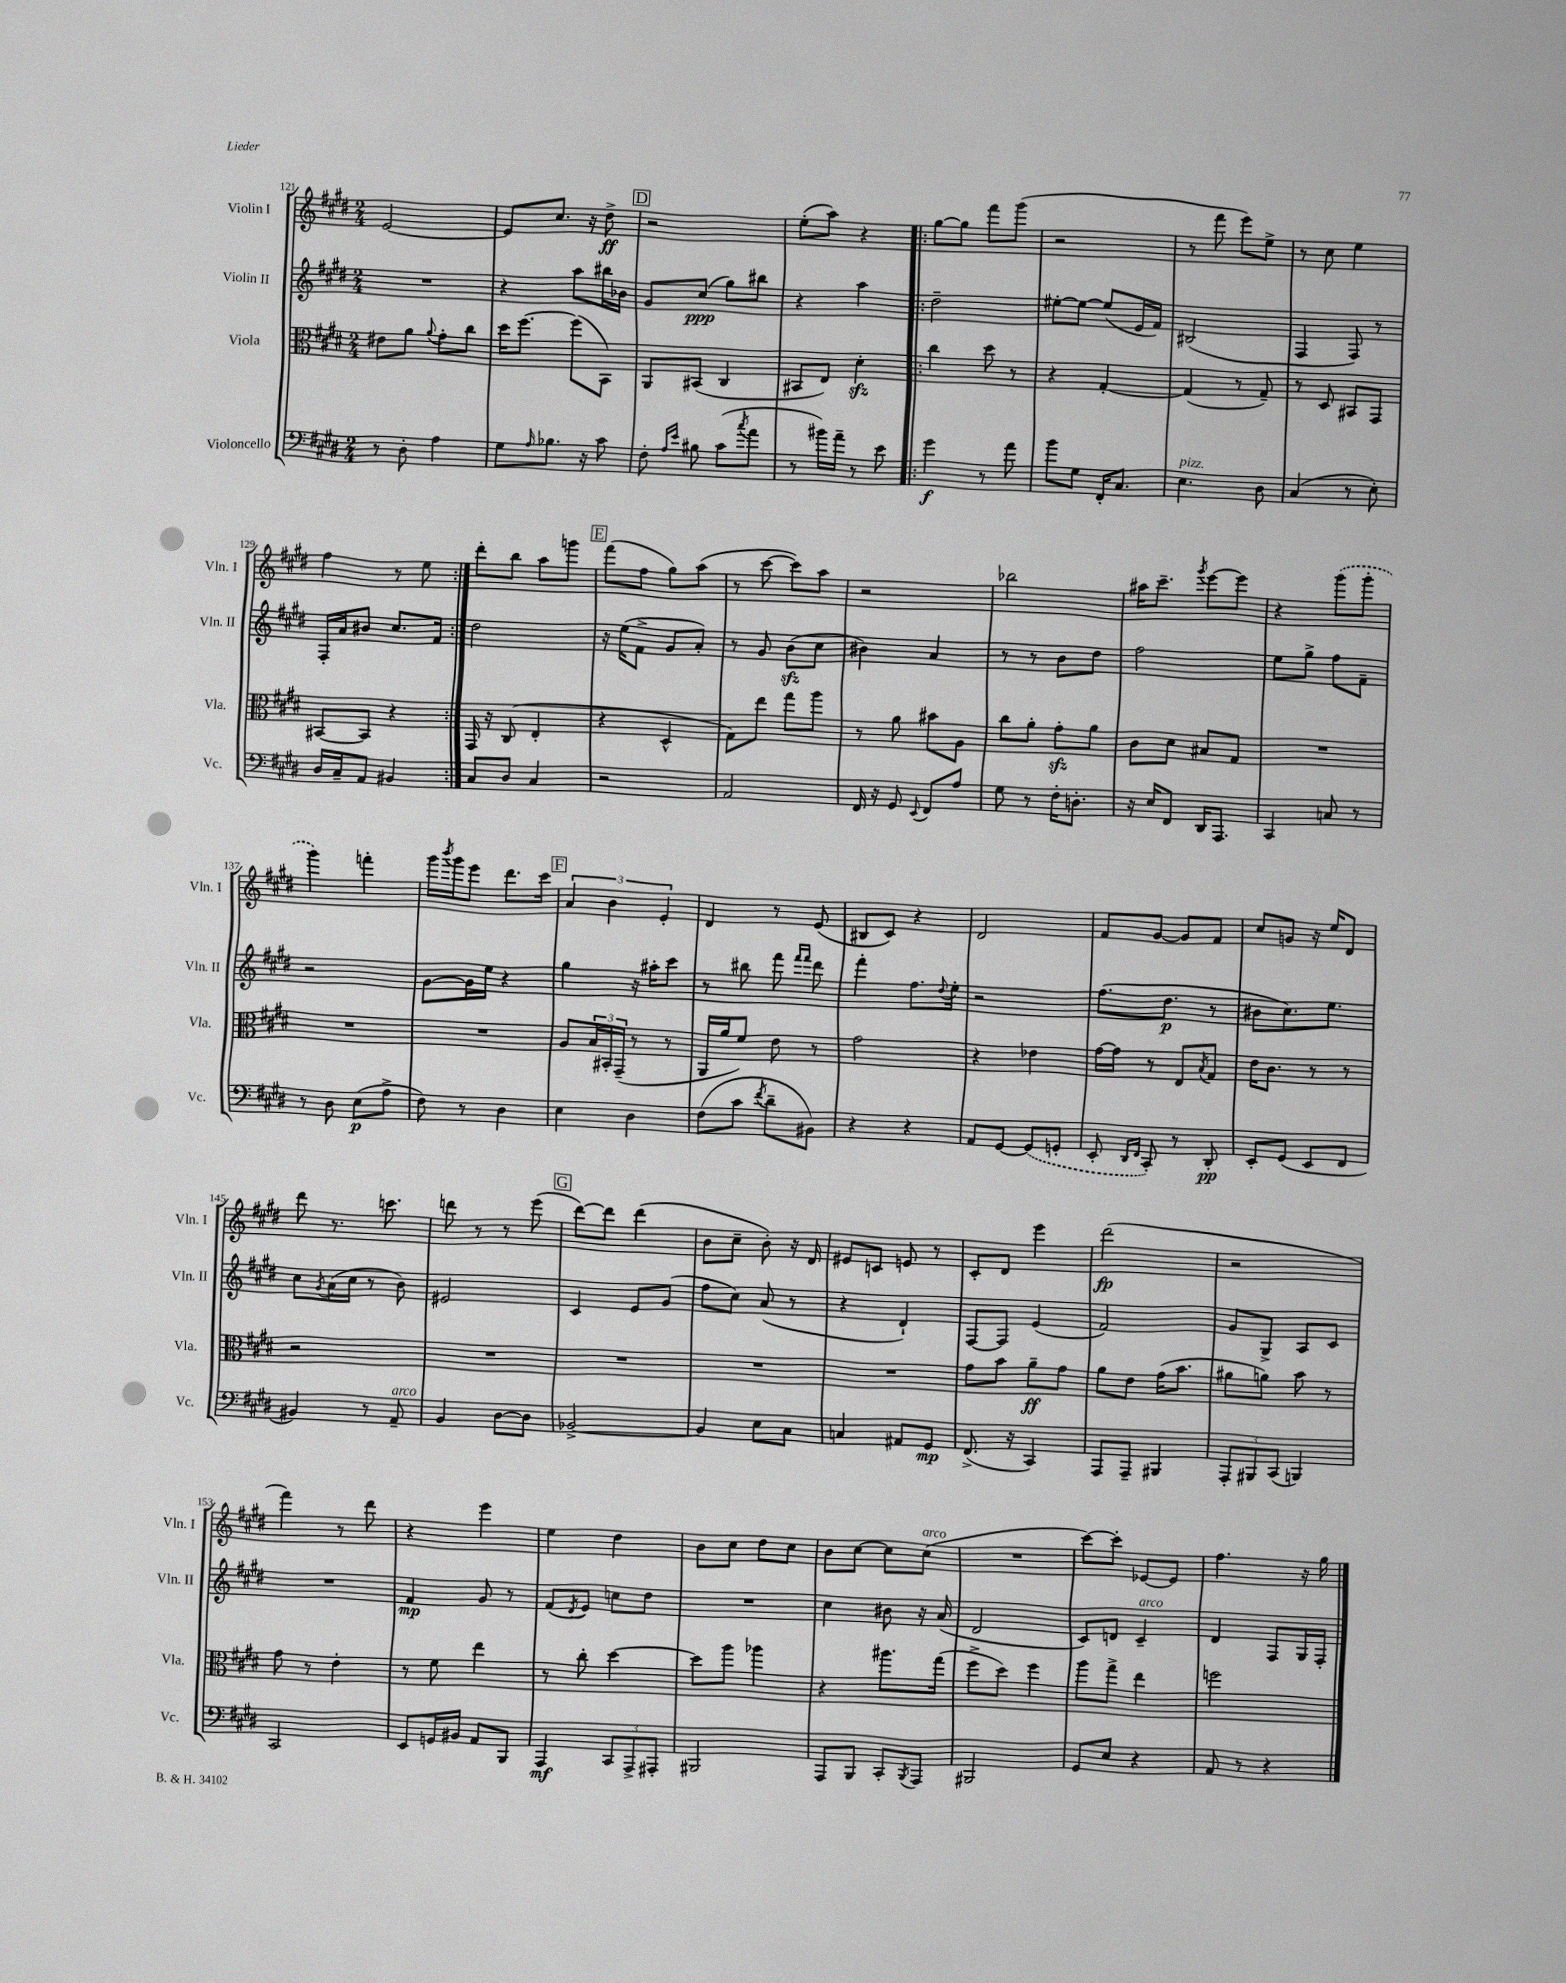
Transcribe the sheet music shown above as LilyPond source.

<<
\new StaffGroup <<
\new Staff = "s0" \with { instrumentName = "Violin I" shortInstrumentName = "Vln. I" } {
    \clef treble \key e \major \numericTimeSignature \time 2/4
    e'2~ |
    e'8 cis''8. r16 dis''8->\ff |
    \mark \markup { \box "D" } r2 |
    e''8-.( a''8) r4 |
    \repeat volta 2 { gis''8~ gis''8 fis'''8 gis'''8( |
    r2 |
    r8 fis'''8 e'''8) e''8-> |
    r8 cis''8 e''4 |
    fis''4 r8 e''8 | }
    dis'''8-. b''8 a''8 g'''8 |
    \mark \markup { \box "E" } fis'''8( fis''8 gis''8) a''8( |
    r8 cis'''8~ cis'''8) a''8 |
    r2 |
    bes''2 |
    ais''16 cis'''8.-- \acciaccatura { gis'''8 } e'''8~ e'''8 |
    r4 \once \slurDashed gis'''8( gis'''8-. |
    gis'''4) f'''4-. |
    gis'''16 \acciaccatura { b'''8 } gis'''16 e'''8 dis'''8. cis'''16 |
    \mark \markup { \box "F" } \tuplet 3/2 { a'4 b'4 e'4-. } |
    dis'4 r8 e'8( |
    bis8 cis'8) r4 |
    dis'2 |
    fis'8 gis'8~ gis'8 fis'8 |
    cis''8 g'8 r16 e''16 dis'8 |
    dis'''8 r8. c'''8. |
    d'''8 r8 r8 e'''8( |
    \mark \markup { \box "G" } dis'''8~) dis'''8 dis'''4( |
    b'8 cis''8-- b'8-.) r16 dis'16 |
    eis'8 c'8 e'8 r8 |
    cis'8-. dis'8 e'''4 |
    dis'''2\fp( |
    r2 |
    fis'''4) r8 dis'''8 |
    r4 e'''4 |
    e''4 dis''4 |
    b'8 cis''8 dis''8 cis''8 |
    b'8 cis''8~ cis''8 cis''8^\markup { \italic "arco" }( |
    R2 |
    cis'''8~) cis'''8-. ees'8~ ees'8 |
    fis''4. r16 gis''16 \bar "|." |
}
\new Staff = "s1" \with { instrumentName = "Violin II" shortInstrumentName = "Vln. II" } {
    \clef treble \key e \major \numericTimeSignature \time 2/4
    R2 |
    r4 a''8 bis''16 bes'16 |
    \mark \markup { \box "D" } gis'8 cis''8\ppp( gis''8) bis''8 |
    r4 a''4 |
    \repeat volta 2 { dis''2-- |
    eis''8~-. eis''8~ eis''8( e'16 fis'16) |
    bis2( |
    fis4 fis8) r8 |
    fis16-. a'16 bis'8 cis''8. fis'16 | }
    dis''2 |
    \mark \markup { \box "E" } r16 e''16( fis'8-> gis'8 a'8-.) |
    r8 gis'8 b'8\sfz( cis''8 |
    bis'4) a'4 |
    r8 r8 b'8 dis''8 |
    fis''2 |
    e''8 gis''8-> fis''8 fis'8-- |
    r2 |
    gis'8~ gis'16 e''16 r4 |
    \mark \markup { \box "F" } gis''4 r16 ais''16-. cis'''8 |
    r8 bis''8 fis'''8 \grace { fis'''16 fis'''16 } dis'''8 |
    fis'''4-. fis''8. \appoggiatura { dis''8 } e''16-. |
    r2 |
    fis''8.( dis''8.\p r8 |
    bis'8 cis''8.) e''8. |
    cis''8 \acciaccatura { gis'8 } a'16( cis''16 r8 b'8) |
    eis'2 |
    \mark \markup { \box "G" } cis'4 e'8 gis'8( |
    fis''8 cis''8) a'8( r8 |
    r4 dis'4-!) |
    fis8~ fis8 e'4( |
    fis'2) |
    gis'8 gis8-> a8 cis'8 |
    R2 |
    fis'4\mp gis'8 r8 |
    fis'8( \acciaccatura { dis'8 } e'8) c''8 dis''8 |
    R2 |
    cis''4 bis'8 r16 a'16( |
    dis'2 |
    cis'8) d'8 cis'4--^\markup { \italic "arco" } |
    dis'4 fis8 gis16 fis16-. \bar "|." |
}
\new Staff = "s2" \with { instrumentName = "Viola" shortInstrumentName = "Vla." } {
    \clef alto \key e \major \numericTimeSignature \time 2/4
    eis'8 a'8 \appoggiatura { a'8 } gis'8-. cis''8 |
    dis''16 fis''8.~ fis''8( b,8) |
    \mark \markup { \box "D" } a,8 bis,8( cis4 |
    bis,8 e8) dis'4-.\sfz |
    \repeat volta 2 { cis''4 dis''8 r8 |
    r4 gis4~-. |
    gis4( r8 gis8--) |
    r8 dis8 bis,8 gis,8 |
    bis,8~ bis,8 r4 | }
    gis,16 r16 cis8( e4-. |
    \mark \markup { \box "E" } r4 dis4-^ |
    gis8) e''8 gis''8 a''8 |
    r8 a'8 bis'8 a8 |
    cis''8 a'8-. gis'8-.\sfz a'8 |
    cis'8 dis'8 bis8 gis8 |
    R2 |
    R2 |
    R2 |
    \mark \markup { \box "F" } a8 \tuplet 3/2 { b16 bis,16-. gis,16--( } r8 r8 |
    a,16 a'16 fis'8) e'8 r8 |
    gis'2 |
    r4 ees'4 |
    gis'16~ gis'16 r8 e8 \acciaccatura { b8 } gis8 |
    e'16 cis'8. r8 r8 |
    r2 |
    R2 |
    \mark \markup { \box "G" } R2 |
    R2 |
    R2 |
    gis'8 b'8 a'8--\ff gis'8 |
    a'8 e'8 gis'16( b'8. |
    ais'8 a'8) b'8 r8 |
    gis'8 r8 e'4-. |
    r8 fis'8 e''4 |
    r8 cis''8-. dis''4~ |
    dis''8 a''8 aes''4 |
    r4 ais''8. gis''16( |
    fis''8-> dis''8) fis''4 |
    a''8 gis''8-> e''4 |
    f''2 \bar "|." |
}
\new Staff = "s3" \with { instrumentName = "Violoncello" shortInstrumentName = "Vc." } {
    \clef bass \key e \major \numericTimeSignature \time 2/4
    r8 dis8-. a4 |
    gis8 \grace { a16 } bes8. r16 cis'8 |
    \mark \markup { \box "D" } fis8-. \grace { a16 e'16 } bis8 cis'8( \acciaccatura { cis''8 } a'8 |
    r8 bis'16) a'16-- r8 e'8 |
    \repeat volta 2 { gis'4\f r8 a'8 |
    b'8 gis8 fis,16-. cis8. |
    e4.^\markup { \italic "pizz." } dis8 |
    cis4( r8 e8-.) |
    dis16 cis16-- a,8 bis,4 | }
    cis8 dis8 cis4 |
    \mark \markup { \box "E" } r2 |
    a,2 |
    fis,16 r16 gis,8 \appoggiatura { e,8 } fis,8 a8 |
    gis8 r8 fis16-. d8.-. |
    r16 e16 fis,8 dis,16 a,,8. |
    cis,4 c8 r8 |
    r8 dis8 e8\p( a8-> |
    fis8) r8 dis4 |
    \mark \markup { \box "F" } e4 dis4 |
    fis8( cis'8 \acciaccatura { fis'8 } dis'8-- bis,8) |
    r4 r4 |
    a,8 gis,8~ \once \slurDashed gis,8( g,8-. |
    e,8-. \grace { dis,16 fis,16 } cis,8-.) r8 dis,8-.\pp |
    e,8-. gis,8( e,8 fis,8 |
    bis,4) r8 a,8--^\markup { \italic "arco" } |
    b,4 dis8~ dis8 |
    \mark \markup { \box "G" } bes,2~-> |
    bes,4 e8 cis8 |
    c4 ais,8 gis,8\mp |
    fis,8.->( r16 cis,4) |
    a,,8 a,,8-- bis,,4 |
    \tuplet 3/2 { a,,8-. bis,,8 cis,8( } b,,4) |
    cis,2 |
    e,8 g,16 bis,16 a,8 b,,8 |
    a,,4\mf \tuplet 3/2 { cis,8 a,,8-> ais,,8-. } |
    bis,,2 |
    a,,8 b,,8 cis,8-. \acciaccatura { b,,8 } a,,8 |
    bis,,2 |
    gis,8 e8 r4 |
    a,8 r8 r4 \bar "|." |
}
>>
>>
\layout { \context { \Score currentBarNumber = #121 } }
